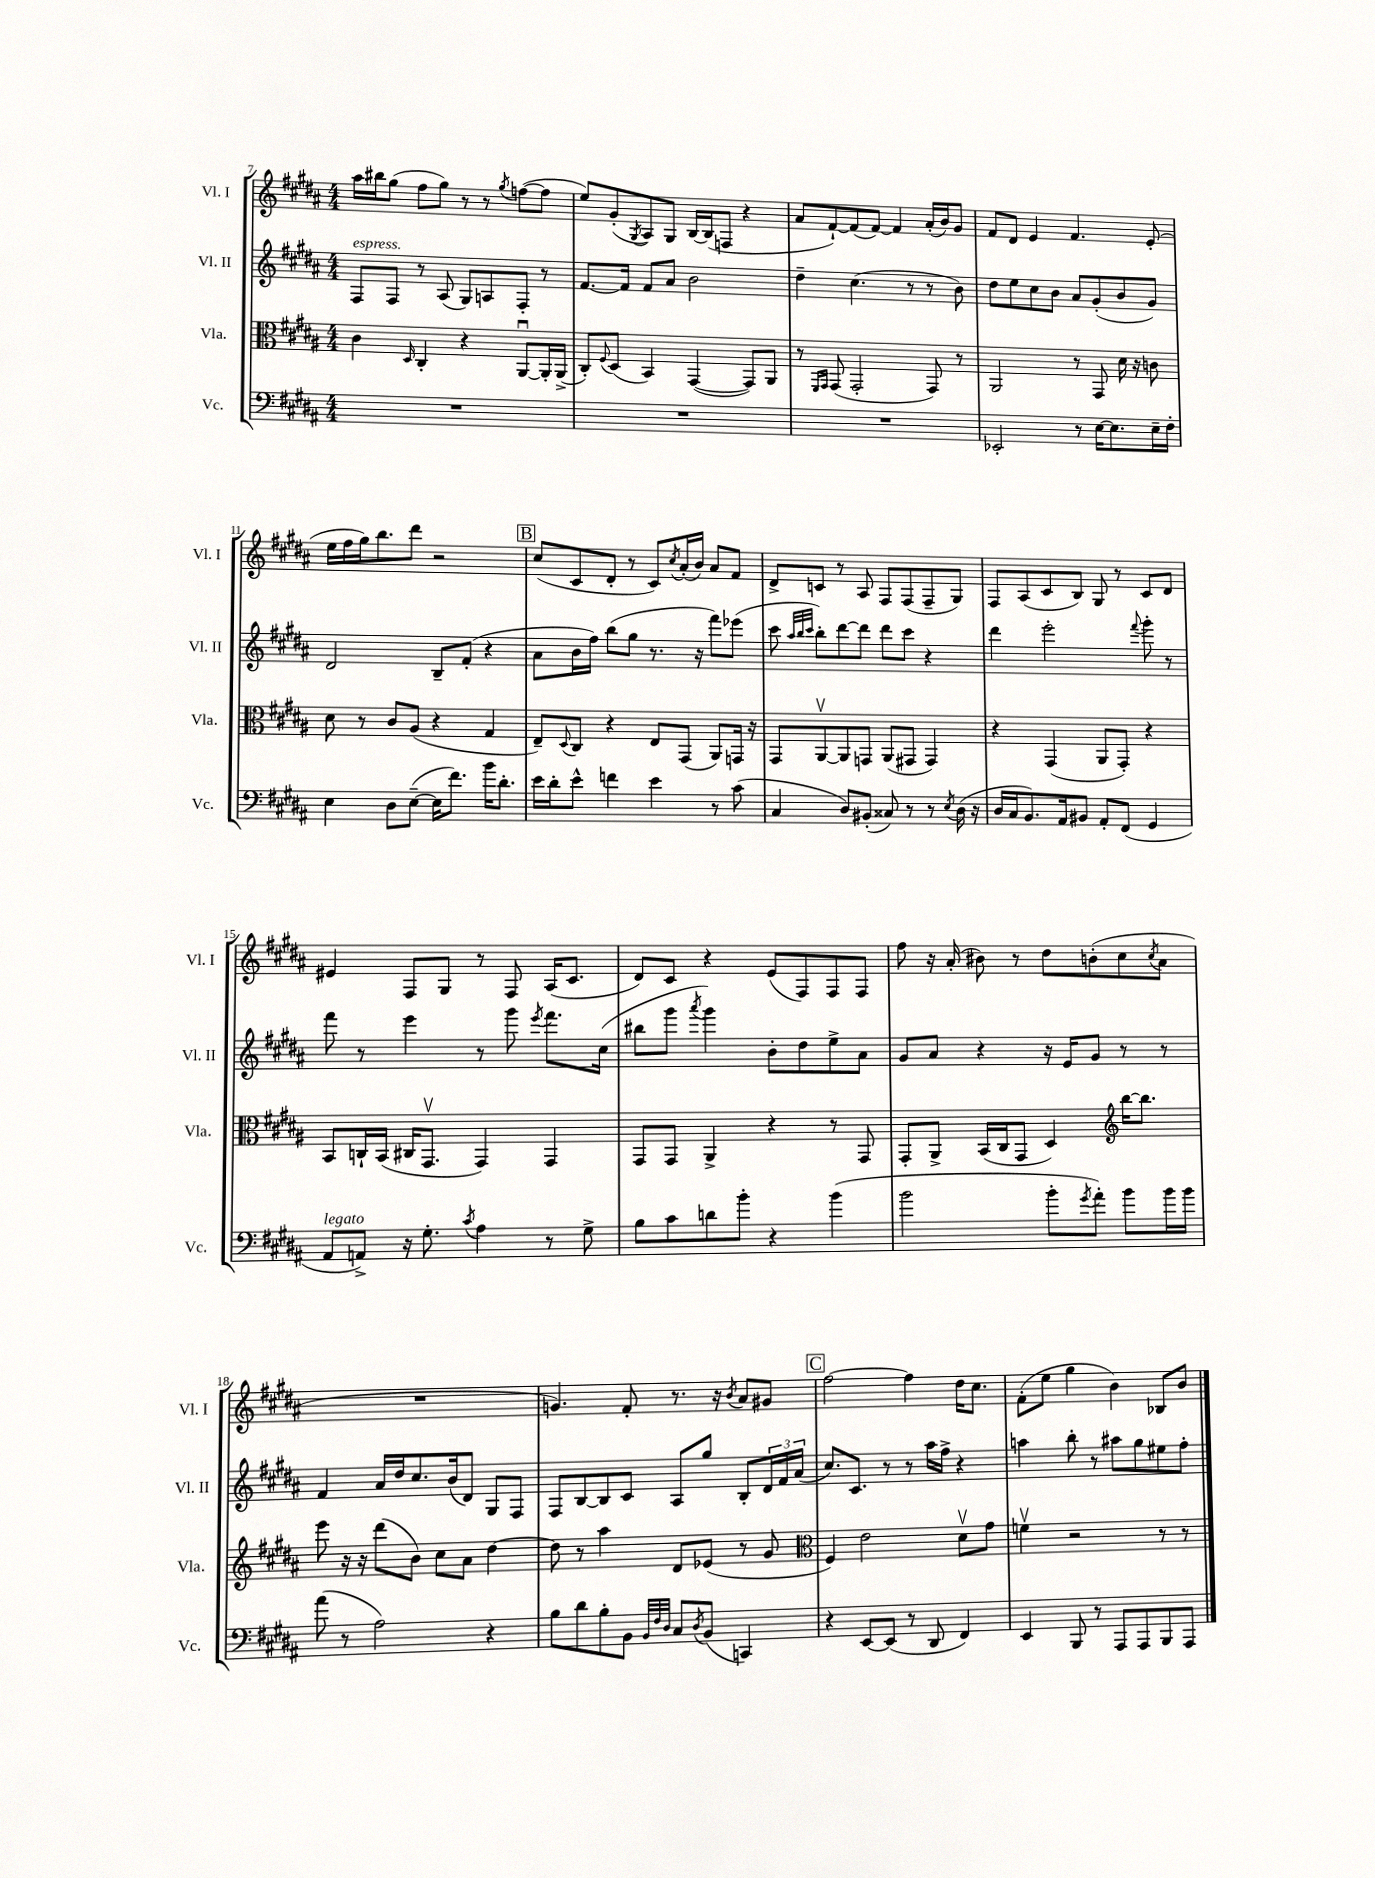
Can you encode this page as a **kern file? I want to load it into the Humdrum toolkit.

**kern	**kern	**kern	**kern
*staff4	*staff3	*staff2	*staff1
*clefF4	*clefC3	*clefG2	*clefG2
*k[f#c#g#d#a#]	*k[f#c#g#d#a#]	*k[f#c#g#d#a#]	*k[f#c#g#d#a#]
*M4/4	*M4/4	*M4/4	*M4/4
1r	4c#\	8F#/L	16aa#\LL
.	.	.	16bb#\J
.	.	8F#/J	(8gg#\J
.	16qqD#/	.	.
.	4C#'/	8r	8ff#\L
.	.	(8A#/	8gg#\J)
.	4r	8G#/L)	8r
.	.	8A/	8r
.	.	.	8qgg#/
.	[8AA#u/L	8F#'/J	([8ff\L
.	16AA#'/]L	8r	8ff\]J
.	(16AA#^/JJ	.	.
=	=	=	=
1r	8C#'/L)	[8.f#/L	8ee/L)
.	8qqF#/	.	.
.	(8D#/J	.	(8g#'/
.	.	16f#/]Jk	.
.	.	.	8qG#/
.	4BB/)	8f#/L	8A#/)
.	.	8a#/J	8G#/J
.	([4GG#/	2b\	[16B/LL
.	.	.	(16B/]J
.	.	.	8F/J
.	8GG#/]L)	.	4r
.	8AA#/J	.	.
=	=	=	=
1r	8r	4dd#~\	8a#/L
.	16qqFF#/LL	.	.
.	16qqGG#/JJ	.	.
.	(8GG#/	.	[8f#`/)
.	2GG#'/	(4.cc#\	(8f#/]
.	.	.	[8f#/J)
.	.	.	4f#/]
.	.	8r	.
.	8GG#/)	8r	(16a#'/LL
.	.	.	16b/J)
.	8r	8b\)	8g#/J
=	=	=	=
2EE-'/	2AA#/	8dd#\L	8f#/L
.	.	8ee\	8d#/J
.	.	8cc#\	4e/
.	.	8b\J	.
8r	8r	8a#/L	4.f#/
[16E\LK	8GG#/	(8g#'/	.
8.E\]	.	.	.
.	16d#\	8b/	.
.	16r	.	.
16E~\L	8c\	8g#/J)	(8e'/
16F#'\JJ	.	.	.
=	=	=	=
4E\	8d#\	2d#/	16ee\LL
.	.	.	16ff#\
.	8r	.	16gg#\J)
.	.	.	8.bb\
8D#\L	8c#/L	.	.
([8E~\J	(8A#/J	.	8ddd#\J
16E\]LK	4r	8B~/L	2r
8.f#\J)	.	.	.
.	.	(8f#'/J	.
16b\LK	4G#/	4r	.
8.d#'\J	.	.	.
=	=	=	=
16e\LL	8E~/L)	8a#\L	(8cc#/L
16d#'\J	.	.	.
.	8qqD#/	.	.
8e^^\J	8C#/J	16b\L	8c#/
.	.	16ff#\JJ)	.
4f\	4r	(8bb\L	8d#'/J
.	.	8gg#\J	8r
4e\	8E/L	8.r	8c#/L)
.	.	.	8qcc#/
.	(8GG#/J	.	(16a#'/L
.	.	16r	16b/JJ)
8r	8AA#/L)	8fff#\L)	8a#/L
(8c#\	16GG/Jk	(8eee-\J	8f#/J
.	16r	.	.
=	=	=	=
4C#/	8GG#/L	8ccc#\	8d#^/L
.	.	32qqaa#/LLL	.
.	.	32qqbb/	.
.	.	32qqccc#/JJJ	.
.	[8AA#v/	8bb'\L)	8c/J
8D#/L)	8AA#/]	[8ddd#\	8r
(8BB#'/J	8GG/J	8ddd#\]J	8A#/
8C##/)	(8AA#/L	8ddd#\L	8F#/L
8r	8GG#/J	8ccc#\J	(8F#/
8r	4GG#/)	4r	8F#~/
8qE/	.	.	.
(16D#\	.	.	8G#/J)
16r	.	.	.
=	=	=	=
16D#/LL	4r	4ddd#\	8F#/L
16C#/J	.	.	.
8.BB/)	.	.	(8A#/
.	(4GG#/	2eee'\	8c#/
16AA#/k	.	.	.
8BB#/J	.	.	8B/J)
8AA#'/L	8AA#/L	.	8G#/
(8FF#/J	8GG#'/J)	.	8r
.	.	8qqfff#/	.
4GG#/	4r	8ggg#'\	8c#/L
.	.	8r	8d#/J
=	=	=	=
8AA#/L	8BB/L	8fff#\	4e#/
8AA^/J)	16C`/L	8r	.
.	(16BB/JJ	.	.
16r	16C#/LK	4eee\	8F#/L
8.G#'\	8.GG#v/J	.	.
.	.	.	8G#/J
8qc#/	.	.	.
4A#\	4GG#/)	8r	8r
.	.	8ggg#\	8F#/
.	.	8qeee/	.
8r	4GG#/	8.fff#\L	(16A#/LK
.	.	.	8.c#/J
8G#^\	.	.	.
.	.	(16cc#\Jk	.
=	=	=	=
8B\L	8GG#/L	8bb#\L	8d#/L)
8c#\	8GG#/J	8ggg#\J	8c#/J
.	.	8qaaa#/	.
8d\	4AA#^/	4ggg#\)	4r
8b'\J	.	.	.
4r	4r	8b'\L	(8e/L
.	.	8dd#\	8F#/)
(4b\	8r	8ee^\	8F#/
.	8GG#/	8a#\J	8F#/J
=	=	=	=
2b\	8GG#'/L	8g#/L	8ff#\
.	8AA#^/J	8a#/J	16r
.	.	.	(16a#'/
.	(16BB/LL	4r	8b#\)
.	16C#/J	.	.
.	8GG#/J	.	8r
8b'\L	4D#/)	16r	8dd#\L
.	.	16e/LK	.
8qg#/	.	.	.
8a#'\J)	.	8g#/J	(8b'\
*	*clefG2	*	*
8b\L	[16bb\LK	8r	8cc#\
.	8.bb\]J	.	.
.	.	.	8qcc#/
16b\L	.	8r	8a#\J
16b\JJ	.	.	.
=	=	=	=
(8a#\	8eee\	4f#/	1r
8r	16r	.	.
.	16r	.	.
2A#\)	(8ddd#\L	16a#/LL	.
.	.	16dd#/J	.
.	8b\J)	8.cc#/	.
.	8cc#\L	.	.
.	.	(16b/k	.
.	8a#\J	8d#/J)	.
4r	[4dd#\	8G#/L	.
.	.	8F#/J	.
=	=	=	=
8B\L	8dd#\]	8F#/L	4.g/)
8d#\	8r	[8B/	.
8B'\	4aa#\	8B/]	.
8BB\J	.	8c#/J	8f#'/
32qqBB/LLL	.	.	.
32qqF#/	.	.	.
32qqD#/JJJ	.	.	.
8C#/L	8d#/L	8A#/L	8.r
8qD#/	.	.	.
(8BB/J	(8e-/J	8gg#/J	.
.	.	.	16r
.	.	.	8qb/
4CC/)	8r	8B'/L	8a#/L
.	8g#/	24d#/L	8g#/J
.	.	24f#/	.
.	.	(24a#/JJ	.
=	=	=	=
*	*clefC3	*	*
4r	4F#/)	8.cc#/L)	[2ff#\
.	.	8.c#/J	.
[8EE/L	2e\	.	.
(8EE/]J	.	8r	.
8r	.	8r	4ff#\]
8DD#/	.	16aa#\LL	.
.	.	16ff#^\JJ	.
4FF#/)	8d#v\L	4r	16dd#\LK
.	.	.	8.cc#\J
.	8g#\J	.	.
=	=	=	=
4EE/	4fv\	4aa\	(8f#'\L
.	.	.	8ee\J
8BBB/	2r	8bb'\	4gg#\
8r	.	8r	.
8AAA#/L	.	8aa#\L	4b\)
8AAA#/	.	8gg#\	.
8BBB/	8r	8ee#\	8B-/L
8AAA#/J	8r	8ff#'\J	8b/J
==	==	==	==
*-	*-	*-	*-
